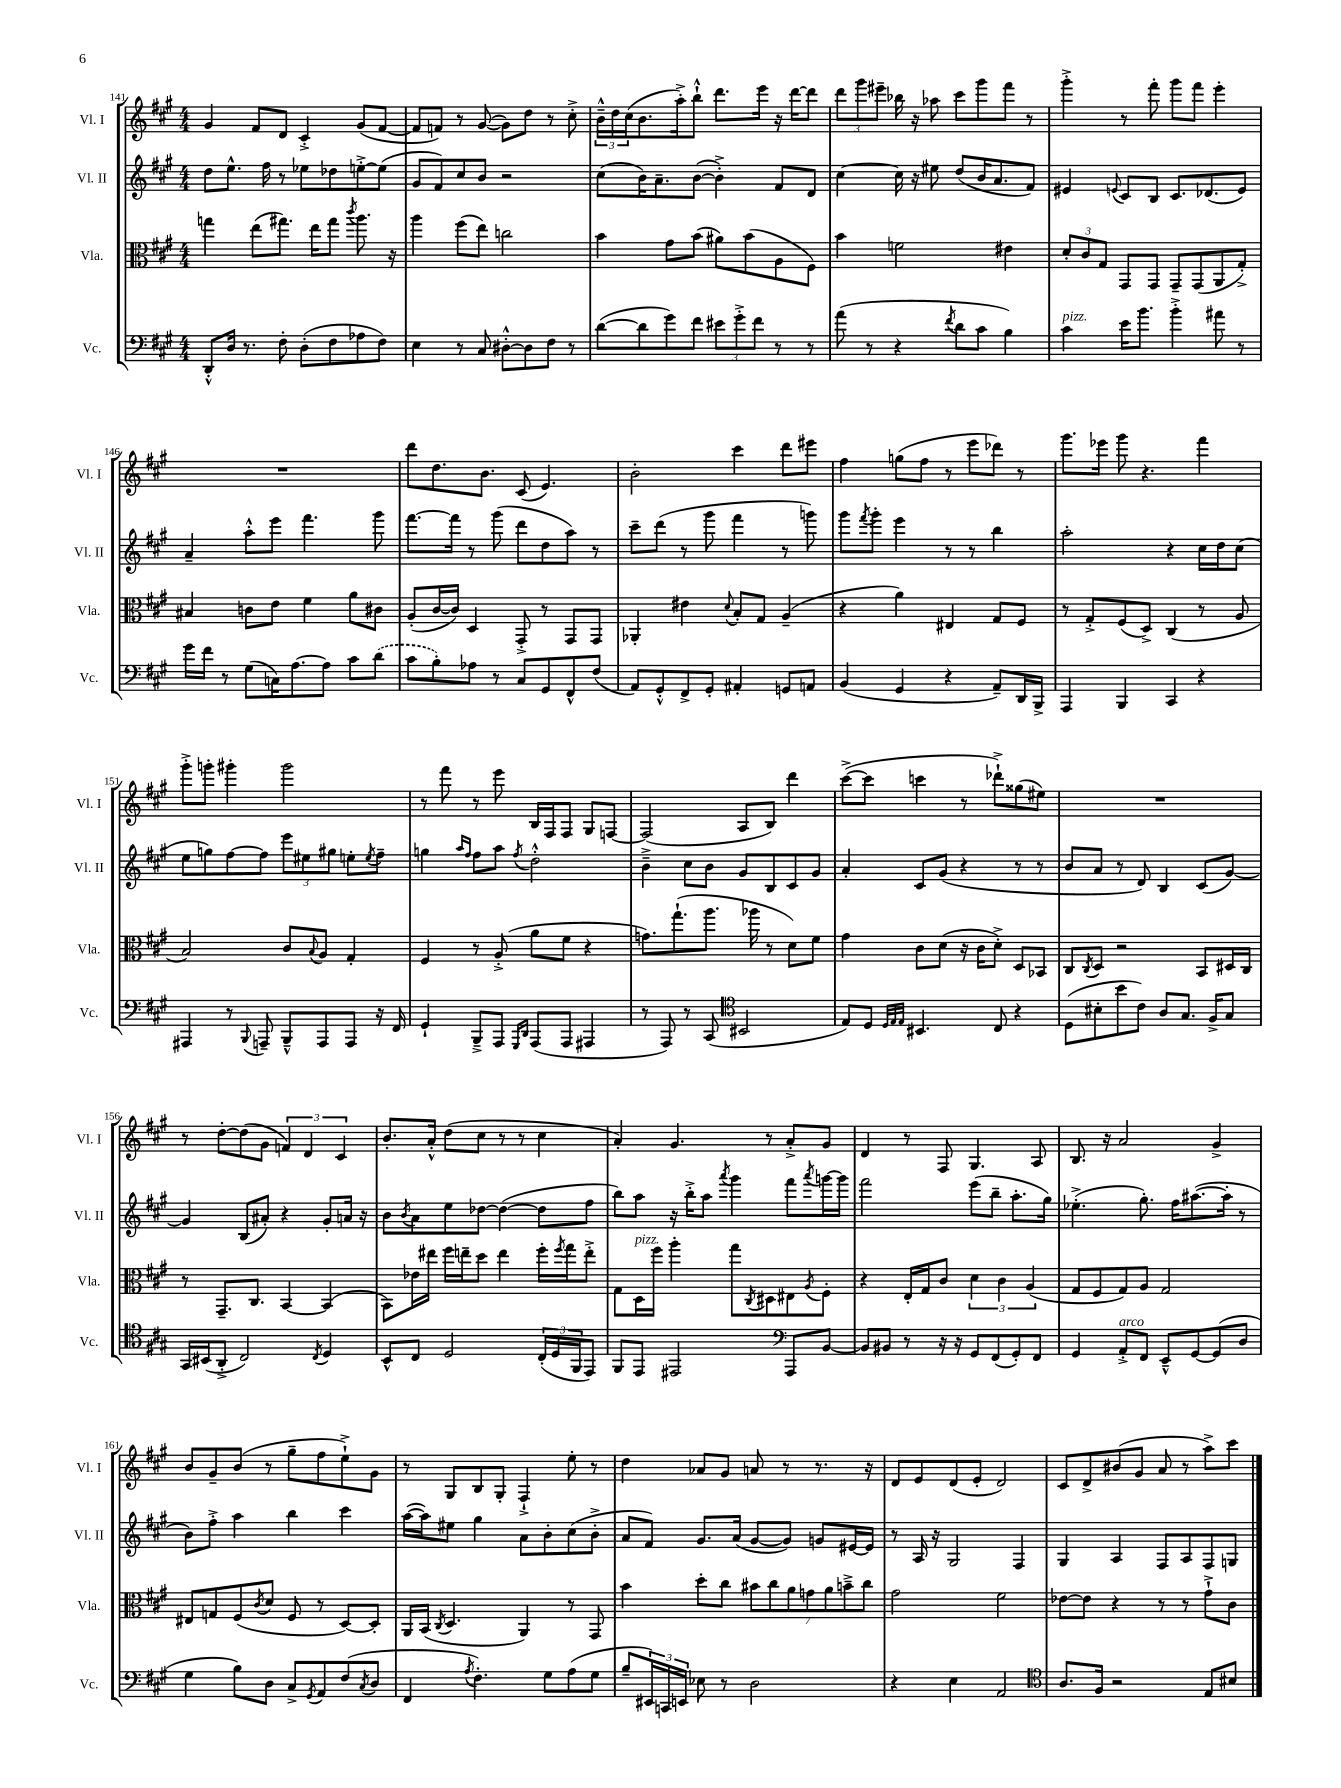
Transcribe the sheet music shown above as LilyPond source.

<<
\new StaffGroup <<
\new Staff = "s0" \with { instrumentName = "Vl. I" shortInstrumentName = "Vl. I" } {
    \clef treble \key a \major \numericTimeSignature \time 4/4
    gis'4 fis'8 d'8 cis'4-.-> gis'8( fis'8~ |
    fis'8 f'8) r8 gis'8~( gis'8) d''8 r8 cis''8-.-> |
    \tuplet 3/2 { b'16---^ d''16 cis''16( } b'8. a''16-.->) b''8-!-^ d'''8. e'''16 r16 d'''16~ d'''8 |
    \tuplet 3/2 { d'''8 gis'''8 eis'''8-- } bes''16 r16 aes''8 cis'''8 gis'''8 fis'''8 r8 |
    gis'''4-.-> r8 fis'''8-. gis'''8 fis'''8 e'''4-. |
    R1 |
    d'''8 d''8. b'8. cis'8( e'4.) |
    b'2-. cis'''4 d'''8 eis'''8 |
    fis''4 g''8( fis''8 r8 e'''8 des'''8) r8 |
    gis'''8. ees'''16 gis'''8 r4. fis'''4 |
    gis'''8-.-> g'''8-. gis'''4-. gis'''2 |
    r8 fis'''8 r8 e'''8 b16 fis16 fis8 gis8 f8~ |
    f2( a8 b8) d'''4 |
    cis'''8~->( cis'''8 c'''4 r8 des'''8-!->) gisis''8( eis''8) |
    R1 |
    r8 d''8~-. d''8( gis'8 \tuplet 3/2 { f'4) d'4 cis'4 } |
    b'8.-. a'16-.-^ d''8( cis''8 r8 r8 cis''4 |
    a'4-.) gis'4. r8 a'8-.-> gis'8 |
    d'4 r8 fis8 gis4. a8 |
    b8. r16 a'2 gis'4-> |
    b'8 gis'8-- b'8( r8 gis''8-- fis''8 e''8-!->) gis'8 |
    r8 gis8 b8 gis8-. fis4-!-> e''8-. r8 |
    d''4 aes'8 gis'8 a'8 r8 r8. r16 |
    d'8 e'8 d'8( e'8-. d'2) |
    cis'8 d'8-> bis'8( gis'8 a'8 r8 a''8->) cis'''8 \bar "|." |
}
\new Staff = "s1" \with { instrumentName = "Vl. II" shortInstrumentName = "Vl. II" } {
    \clef treble \key a \major \numericTimeSignature \time 4/4
    d''8 e''8.-^ fis''16 r8 ees''8 des''8 e''8~-.-> e''8( |
    gis'8 fis'8) cis''8 b'8 r2 |
    cis''8( b'16) a'8.-- b'8~( b'4-.->) fis'8 d'8 |
    cis''4~ cis''16 r16 eis''8 d''8( b'16 a'8. fis'8) |
    eis'4 \appoggiatura { e'8 } cis'8 b8 cis'8. des'8.( e'8) |
    a'4-- a''8-.-^ e'''8 fis'''4. gis'''8 |
    fis'''8.~ fis'''16 r8 gis'''8( d'''8 d''8 a''8) r8 |
    cis'''8-- d'''8( r8 gis'''8 fis'''4 r8 g'''8) |
    gis'''8 \acciaccatura { fis'''8 } gis'''8-. e'''4 r8 r8 b''4 |
    a''2-. r4 cis''16 d''16 cis''8( |
    e''8 g''8) fis''8~ fis''8 \tuplet 3/2 { e'''8 eis''8 gis''8 } e''8-. \acciaccatura { e''8 } fis''8-- |
    g''4 \grace { a''16 fis''16 } fis''8 a''8 \acciaccatura { fis''8 } d''2-.-^ |
    b'4---> cis''8 b'8 gis'8 b8 cis'8 gis'8 |
    a'4-. cis'8 gis'8( r4 r8 r8 |
    b'8 a'8 r8 d'8) b4 cis'8( gis'8~) |
    gis'4 b8( ais'8-.) r4 gis'8-. a'16 r16 |
    b'8 \acciaccatura { b'8 } a'8 e''8 des''8~ des''4~( des''8 fis''8 |
    b''8) a''8 r16 b''16-.-> a''8 \acciaccatura { a'''8 } gis'''4 fis'''8 \acciaccatura { a'''8 } g'''16~ g'''16 |
    fis'''2 e'''8( b''8-- a''8.-. gis''16) |
    ees''4.-.->( gis''8.-.) fis''16 ais''8.~( ais''16-. r8 |
    b'8) fis''8-.-> a''4 b''4 cis'''4 |
    a''16~( a''16) eis''8 gis''4 a'8 b'8-. cis''8( b'8-.-> |
    a'8 fis'8) gis'8. a'16( gis'8~ gis'8) g'8 eis'16~ eis'16 |
    r8 a16 r16 gis2 fis4 |
    gis4 a4 fis8 a8 fis8 g8 \bar "|." |
}
\new Staff = "s2" \with { instrumentName = "Vla." shortInstrumentName = "Vla." } {
    \clef alto \key a \major \numericTimeSignature \time 4/4
    g''4 e''8( gis''8.) e''16 gis''8 \acciaccatura { cis'''8 } a''8. r16 |
    a''4 fis''8( e''8) c''2 |
    b'4 gis'8 b'8( ais'8) b'8( a8 fis8) |
    b'4 f'2 eis'4 |
    \tuplet 3/2 { d'8-. cis'8 gis8 } gis,8 gis,8 gis,8-- gis,8( a,8 gis8-.->) |
    bis4 c'8 e'8 fis'4 a'8 cis'8 |
    a8-.( cis'16~ cis'16) d4 gis,8-.-> r8 gis,8 gis,8 |
    aes,4-. eis'4 \appoggiatura { d'8 } b8-. gis8 a4--( |
    r4 a'4) eis4 gis8 fis8 |
    r8 gis8-.-> fis8( d8->) cis4( r8 a8 |
    b2) cis'8 \appoggiatura { b8 } a8 gis4-. |
    fis4 r8 a8-.->( a'8 fis'8 r4 |
    g'8.) gis''8.-!( a''8. aes''16 r8 d'8) fis'8 |
    gis'4 cis'8 d'8( r16 cis'16 d'8-.->) d8 bes,8 |
    cis8 \acciaccatura { cis8 } d8 r2 b,8 dis16 cis16 |
    r8 gis,8.-- cis8. b,4~ b,4( |
    b,8) ees'16 eis''16 fis''16 e''16-- d''8 e''4 fis''16-. \acciaccatura { fis''8 } gis''16 e''8-.-> |
    gis8 d16^\markup { \italic "pizz." } fis''16 a''4-. gis''8 \acciaccatura { cis8 } dis8 eis8 \acciaccatura { a8 } fis8-. |
    r4 e16-. gis16 cis'8 \tuplet 3/2 { d'4 cis'4 a4( } |
    gis8 fis8 gis8) a8 gis2 |
    eis8 g8 fis8( \acciaccatura { cis'8 } d'8 fis8 r8 d8~) d8-. |
    a,16 b,16( \acciaccatura { cis8 } d4. a,4) r8 gis,8 |
    b'4 d''8-. cis''8 \tuplet 7/4 { bis'8 cis''8 a'8 g'8 a'8 b'8---> cis''8 } |
    gis'2 fis'2 |
    ees'8~ ees'8 r4 r8 r8 gis'8-!-> cis'8 \bar "|." |
}
\new Staff = "s3" \with { instrumentName = "Vc." shortInstrumentName = "Vc." } {
    \clef bass \key a \major \numericTimeSignature \time 4/4
    d,8-.-^ d16 r8. fis8-. d8-.( fis8 aes8 fis8) |
    e4 r8 cis8 dis8~-.-^ dis8 fis8 r8 |
    d'8~( d'8 gis'8) fis'8 \tuplet 3/2 { eis'8 gis'8-.-> fis'8 } r8 r8 |
    a'8( r8 r4 \acciaccatura { fis'8 } d'8 cis'8 b4) |
    cis'4^\markup { \italic "pizz." } e'16 b'8. b'4-.-> ais'8 r8 |
    gis'16 fis'16 r8 gis8( c16) a8.~ a8 cis'8 \once \slurDashed d'8( |
    cis'8 b8-.) aes8 r8 cis8 gis,8 fis,8-^ fis8( |
    a,8) gis,8-.-^ fis,8-> gis,8-. ais,4-. g,8 a,8 |
    b,4( gis,4 r4 a,8--) d,16 b,,16-> |
    a,,4 b,,4 cis,4 r4 |
    ais,,4 r8 \appoggiatura { b,,8 } a,,8-- b,,8---^ a,,8 a,,8 r16 fis,16 |
    gis,4-! b,,8---> a,,8 \grace { gis,,16 d,16 } a,,8( a,,8 ais,,4 |
    r8 a,,8) r8 cis,8( \clef tenor bis,2 |
    e8) d8 \grace { d32 e32 e32 } bis,4. cis8 r4 |
    d8( bis8-. b'8 cis'8) a8 gis8. fis16-> gis8 |
    gis,16 bis,16( a,8-.-> cis2) \acciaccatura { cis8 } d4 |
    b,8-^ cis8 d2 \tuplet 3/2 { cis16-.( d16 fis,16 } e,8) |
    fis,8 e,8 eis,2 \clef bass a,,8 b,8~ |
    b,8 bis,8 r8 r16 r16 gis,8 fis,8( gis,8-.) fis,8 |
    gis,4 a,8-.->^\markup { \italic "arco" } fis,8 e,8---^ gis,8~ gis,8( d8 |
    gis4 b8) d8 cis8-> \acciaccatura { gis,8 } a,8 fis8( \acciaccatura { cis8 } d8 |
    fis,4 \acciaccatura { a8 } fis4.-.) gis8 a8( gis8 |
    b8-- \tuplet 3/2 { eis,16) c,16 e,16 } ees8 r8 d2 |
    r4 e4 a,2 |
    \clef tenor a8. fis16 r2 e8 bis8 \bar "|." |
}
>>
>>
\layout { \context { \Score currentBarNumber = #141 } }
